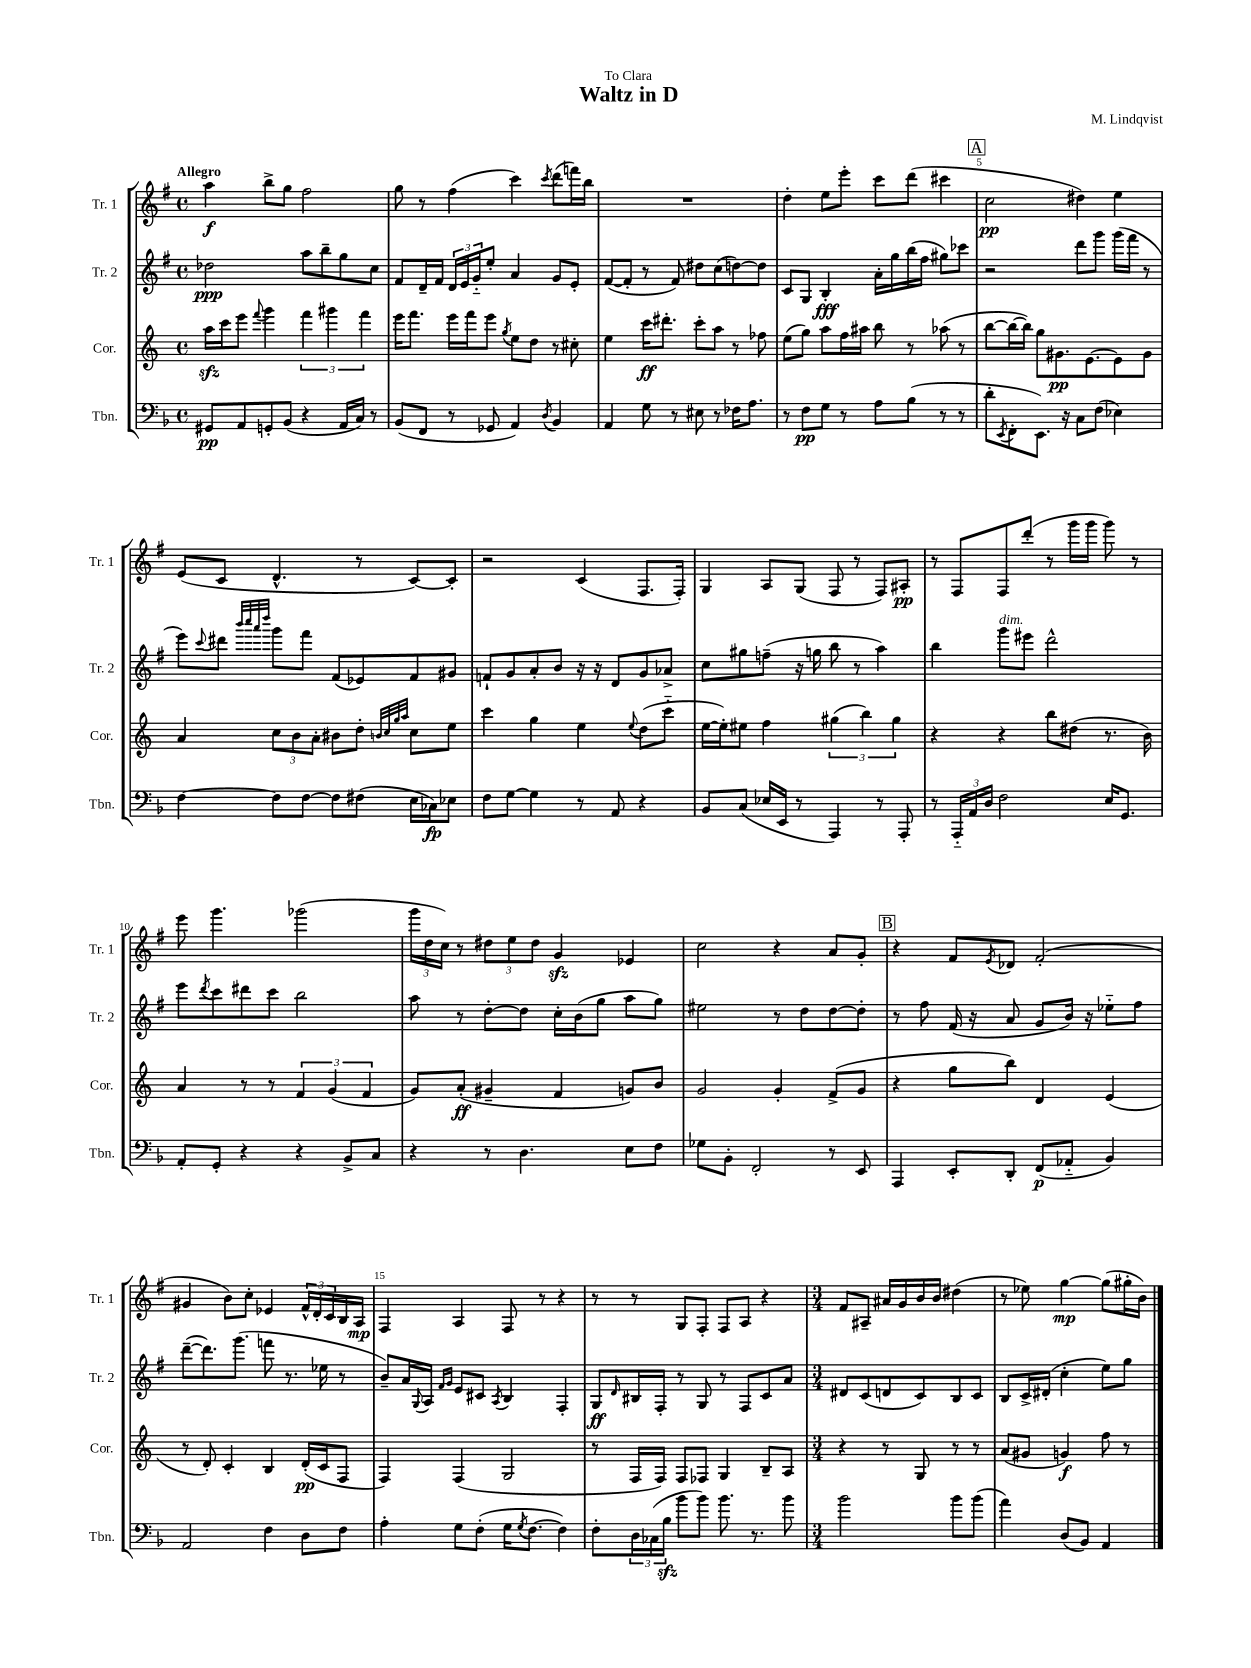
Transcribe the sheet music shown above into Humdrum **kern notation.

**kern	**dynam	**kern	**dynam	**kern	**dynam	**kern	**dynam
*part4	*part4	*part3	*part3	*part2	*part2	*part1	*part1
*staff4	*staff4	*staff3	*staff3	*staff2	*staff2	*staff1	*staff1
*I"Tbn.	*	*I"Cor.	*	*I"Tr. 2	*	*I"Tr. 1	*
*I'Tbn.	*	*I'Cor.	*	*I'Tr. 2	*	*I'Tr. 1	*
*clefF4	*	*clefG2	*	*clefG2	*	*clefG2	*
*k[b-]	*	*k[]	*	*k[f#]	*	*k[f#]	*
*M4/4	*	*M4/4	*	*M4/4	*	*M4/4	*
*met(c)	*	*met(c)	*	*met(c)	*	*met(c)	*
=1	=1	=1	=1	=1	=1	=1	=1
!	!	!	!	!	!	!LO:TX:a:B:t=Allegro	!
8GG#X/L	pp	16aazz\LL	.	2dd-X\	ppp	4aa\	f
.	.	16ccc\J	.	.	.	.	.
8AA/	.	8eee\J	.	.	.	.	.
.	.	8qqfff/	.	.	.	.	.
8GGn'/	.	4ggg\	.	.	.	8bb^\L	.
(8BB-/J	.	.	.	.	.	8gg\J	.
4r	.	6fff\	.	8aa\L	.	2ff#\	.
.	.	.	.	8bb~\	.	.	.
.	.	6ggg#X\	.	.	.	.	.
16AA/LL	.	.	.	8gg\	.	.	.
16C/JJ)	.	.	.	.	.	.	.
.	.	6fff\	.	.	.	.	.
8r	.	.	.	8cc\J	.	.	.
=2	=2	=2	=2	=2	=2	=2	=2
(8BB-/L	.	16eee\KL	.	8f#/L	.	8gg\	.
.	.	8.fff\J	.	.	.	.	.
8FF/J	.	.	.	16d~/L	.	8r	.
.	.	.	.	16f#/JJ	.	.	.
8r	.	16eee\LL	.	24d/LL	.	(4ff#\	.
.	.	.	.	24e/	.	.	.
.	.	16fff\J	.	.	.	.	.
.	.	.	.	24g/J	.	.	.
8GG-X/	.	8eee\J	.	8ee'/J	.	.	.
.	.	8qgg/	.	.	.	.	.
4AA/)	.	8ee\L	.	4a/	.	4ccc\)	.
.	.	8dd\J	.	.	.	.	.
8qD/	.	.	.	.	.	8qccc/	.
4BB-/	.	8r	.	8g/L	.	(8ddd\L	.
.	.	8cc#X'\	.	8e'/J	.	16fffn\L)	.
.	.	.	.	.	.	16bb\JJ	.
=3	=3	=3	=3	=3	=3	=3	=3
4AA/	.	4ee\	.	([8f#/L	.	1r	.
.	.	.	.	8f#'/J]	.	.	.
8G\	.	16ccc\KL	ff	8r	.	.	.
.	.	8.ddd#X'\J	.	.	.	.	.
8r	.	.	.	8f#/)	.	.	.
8E#X\	.	8ccc'\L	.	8dd#X\L	.	.	.
8r	.	8aa\J	.	(8cc\	.	.	.
16F-X\KL	.	8r	.	[8ddn\)	.	.	.
8.A\J	.	.	.	.	.	.	.
.	.	8ff-X\	.	8dd\J]	.	.	.
=4	=4	=4	=4	=4	=4	=4	=4
8r	.	(8ee\L	.	8c/L	.	4dd'\	.
8F\L	pp	8gg\J)	.	8G/J	.	.	.
8G\J	.	8aa\L	.	4B'/	fff	8ee\L	.
8r	.	16ff\L	.	.	.	8eee'\J	.
.	.	16aa#X\JJ	.	.	.	.	.
8A\L	.	8bb\	.	16a'\LL	.	8ccc\L	.
.	.	.	.	16gg\	.	.	.
(8B-\J	.	8r	.	(16bb\	.	(8ddd\J	.
.	.	.	.	16ff#\JJ	.	.	.
8r	.	(8aa-X\	.	8gg#X\L)	.	4ccc#X\	.
8r	.	8r	.	8ccc-X\J	.	.	.
!!LO:REH:place=s1:t=A
=5	=5	=5	=5	=5	=5	=5	=5
8d'\L	.	[8bb\L	.	2r	.	2cc\	pp
8qEE/	.	.	.	.	.	.	.
8FF'\	.	16bb\L_	.	.	.	.	.
.	.	16bb\JJ])	.	.	.	.	.
8.EE\J)	.	8gg\L	.	.	.	.	.
.	.	8.g#X\	pp	.	.	.	.
16r	.	.	.	.	.	.	.
8C\L	.	.	.	8ddd\L	.	4dd#X\)	.
.	.	[8.e\	.	.	.	.	.
(8F\J	.	.	.	8ggg\J	.	.	.
4E-X\)	.	8e\]	.	(16ggg\LL	.	4ee\	.
.	.	.	.	16fff#\JJ	.	.	.
.	.	8g#\J	.	8r	.	.	.
!!LO:LB:g=z
=6	=6	=6	=6	=6	=6	=6	=6
[4F\	.	4a/	.	8eee\L)	.	(8e/L	.
.	.	.	.	8qqccc/	.	.	.
.	.	.	.	8ddd#X\J	.	8c/J	.
.	.	.	.	32qqbbb/LLL	.	.	.
.	.	.	.	32qqcccc/	.	.	.
.	.	.	.	32qqaaa/	.	.	.
.	.	.	.	32qqdddd/JJJ	.	.	.
8F\L]	.	12cc\L	.	8ggg\L	.	4.d^^/	.
.	.	12b\	.	.	.	.	.
[8F\J	.	.	.	8fff#\J	.	.	.
.	.	12a'\J	.	.	.	.	.
8F\L]	.	8b#X\L	.	(8f#/L	.	.	.
(8F#X\J	.	8dd'\J	.	8e-X/)	.	8r	.
.	.	32qqbn/LLL	.	.	.	.	.
.	.	32qqcc/	.	.	.	.	.
.	.	32qqgg/	.	.	.	.	.
.	.	32qqaa/JJJ	.	.	.	.	.
16E\LL	.	8cc\L	.	8f#/	.	[8c/L)	.
16C-X\J)	fp	.	.	.	.	.	.
8E-X\J	.	8ee\J	.	8g#X/J	.	8c'/J]	.
=7	=7	=7	=7	=7	=7	=7	=7
8F\L	.	4ccc\	.	8fn`/L	.	2r	.
[8G\J	.	.	.	8g/	.	.	.
4G\]	.	4gg\	.	8a'/	.	.	.
.	.	.	.	8b/J	.	.	.
8r	.	4ee\	.	16r	.	(4c/	.
.	.	.	.	16r	.	.	.
8AA/	.	.	.	8d/L	.	.	.
.	.	8qqee/	.	.	.	.	.
4r	.	(8dd\L	.	8g/	.	8.F#/L	.
.	.	8ccc\J	.	8a-X^/J	.	.	.
.	.	.	.	.	.	16F#'/Jk)	.
=8	=8	=8	=8	=8	=8	=8	=8
8BB-/L	.	[16ee\LL	.	8cc\L	.	4G/	.
.	.	16ee'\J])	.	.	.	.	.
(8C/J	.	8ee#X\J	.	8gg#X\	.	.	.
16E-X/LL	.	4ff\	.	(8ffn~\J	.	8A/L	.
16EE/JJ	.	.	.	.	.	.	.
8r	.	.	.	16r	.	(8G/J	.
.	.	.	.	16ggn\	.	.	.
4AAA/)	.	(6gg#X\	.	8bb\	.	8F#/	.
.	.	.	.	8r	.	8r	.
.	.	6bb\)	.	.	.	.	.
8r	.	.	.	4aa\)	.	8F#/L)	.
.	.	6gg#\	.	.	.	.	.
8AAA'/	.	.	.	.	.	8A#X'/J	pp
=9	=9	=9	=9	=9	=9	=9	=9
8r	.	4r	.	4bb\	.	8r	.
24AAA/LL	.	.	.	.	.	8F#/L	.
24AA/	.	.	.	.	.	.	.
24D/JJ	.	.	.	.	.	.	.
!	!	!	!	!LO:TX:a:i:t=dim.	!	!	!
2F\	.	4r	.	8ggg\L	.	8F#/	.
.	.	.	.	8eee#X\J	.	(8ddd'/J	.
.	.	8bb\L	.	2ddd^^\	.	8r	.
.	.	(8dd#X\J	.	.	.	16ggg\LL	.
.	.	.	.	.	.	16ggg\JJ	.
16E/KL	.	8.r	.	.	.	8ggg\)	.
8.GG/J	.	.	.	.	.	.	.
.	.	.	.	.	.	8r	.
.	.	16b\)	.	.	.	.	.
!!LO:LB:g=z
=10	=10	=10	=10	=10	=10	=10	=10
8AA'/L	.	4a/	.	8eee\L	.	8eee\	.
.	.	.	.	8qddd/	.	.	.
8GG'/J	.	.	.	8ccc\	.	4.ggg\	.
4r	.	8r	.	8ddd#X\	.	.	.
.	.	8r	.	8ccc\J	.	.	.
4r	.	6f/	.	2bb\	.	(2ggg-X\	.
.	.	(6g/	.	.	.	.	.
8BB-^/L	.	.	.	.	.	.	.
.	.	6f/	.	.	.	.	.
8C/J	.	.	.	.	.	.	.
=11	=11	=11	=11	=11	=11	=11	=11
4r	.	8g/L)	.	8aa\	.	24ggg\LL	.
.	.	.	.	.	.	24dd\	.
.	.	.	.	.	.	24cc\JJ)	.
.	.	(8a'/J	ff	8r	.	8r	.
8r	.	4g#X~/	.	[8dd'\L	.	12dd#X\L	.
.	.	.	.	.	.	12ee\	.
4.D\	.	.	.	8dd\J]	.	.	.
.	.	.	.	.	.	12dd#\J	.
.	.	4f/	.	16cc'\LL	.	4gzz/	.
.	.	.	.	(16b\J	.	.	.
.	.	.	.	8gg\J	.	.	.
8E\L	.	8gn/L)	.	8aa\L	.	4e-X/	.
8F\J	.	8b/J	.	8gg\J)	.	.	.
=12	=12	=12	=12	=12	=12	=12	=12
8G-X\L	.	2g/	.	2ee#X\	.	2cc\	.
8BB-'\J	.	.	.	.	.	.	.
2FF'/	.	.	.	.	.	.	.
.	.	4g'/	.	8r	.	4r	.
.	.	.	.	8dd\L	.	.	.
8r	.	(8f^/L	.	[8dd\	.	8a/L	.
8EE/	.	8g/J	.	8dd'\J]	.	8g'/J	.
!!LO:REH:place=s1:t=B
=13	=13	=13	=13	=13	=13	=13	=13
4AAA/	.	4r	.	8r	.	4r	.
.	.	.	.	8ff#\	.	.	.
8EE'/L	.	8gg\L	.	(16f#/	.	8f#/L	.
.	.	.	.	16r	.	.	.
.	.	.	.	.	.	8qe/	.
8DD'/J	.	8bb\J)	.	8a/	.	8d-X/J	.
(8FF/L	p	4d/	.	8g/L	.	(2f#'/	.
8AA-X/J	.	.	.	16b/Jk)	.	.	.
.	.	.	.	16r	.	.	.
4BB-/)	.	(4e/	.	8ee-X\L	.	.	.
.	.	.	.	8ff#\J	.	.	.
!!LO:LB:g=z
=14	=14	=14	=14	=14	=14	=14	=14
2AA/	.	8r	.	([8ddd~\L	.	4g#X/	.
.	.	8d'/)	.	8.ddd\])	.	.	.
.	.	4c'/	.	.	.	8b\L)	.
.	.	.	.	(8.ggg\J	.	.	.
.	.	.	.	.	.	8cc'\J	.
4F\	.	4B/	.	8fffn\	.	4e-X/	.
.	.	.	.	8.r	.	.	.
8D\L	.	(16d'/LL	pp	.	.	24f#^^/LL	.
.	.	.	.	.	.	24d'/	.
.	.	16c/J	.	16ee-X\	.	.	.
.	.	.	.	.	.	24c/	.
8F\J	.	8F/J	.	8r	.	16B/	.
.	.	.	.	.	.	16A/JJ	mp
=15	=15	=15	=15	=15	=15	=15	=15
4A'\	.	4F/)	.	8b~/L)	.	4F#/	.
.	.	.	.	16a/L	.	.	.
.	.	.	.	8qqG/	.	.	.
.	.	.	.	16A/JJ	.	.	.
.	.	.	.	16qqf#/LL	.	.	.
.	.	.	.	16qqg/JJ	.	.	.
8G\L	.	(4F/	.	8e/L	.	4A/	.
(8F'\J	.	.	.	8c#X/J	.	.	.
.	.	.	.	8qA/	.	.	.
16G\KL	.	2G/	.	4B/	.	8F#/	.
8qG/	.	.	.	.	.	.	.
[8.F\J	.	.	.	.	.	.	.
.	.	.	.	.	.	8r	.
4F\])	.	.	.	4F#'/	.	4r	.
=16	=16	=16	=16	=16	=16	=16	=16
8F'\L	.	8r	.	8G/L	ff	8r	.
.	.	.	.	16qqd/	.	.	.
24D\L	.	16F/LL	.	16B#X/L	.	8r	.
(24C-X\	.	.	.	.	.	.	.
.	.	16F/JJ)	.	16F#'/JJ	.	.	.
24B-zz\JJ	.	.	.	.	.	.	.
8b-\L	.	8F/L	.	8r	.	8G/L	.
8b-\J)	.	8F-X/J	.	8G/	.	8F#'/J	.
8.b-\	.	4G/	.	8r	.	8F#/L	.
.	.	.	.	8F#/L	.	8A/J	.
8.r	.	.	.	.	.	.	.
.	.	8B~/L	.	8c/	.	4r	.
8b-\	.	8A/J	.	8a/J	.	.	.
=17	=17	=17	=17	=17	=17	=17	=17
*M3/4	*	*M3/4	*	*M3/4	*	*M3/4	*
2b-\	.	4r	.	8d#X/L	.	8f#/L	.
.	.	.	.	(8c/	.	8A#X~/J	.
.	.	8r	.	8dn/	.	16a#X/LL	.
.	.	.	.	.	.	16g/	.
.	.	8G/	.	8c/)	.	16b/	.
.	.	.	.	.	.	16b/JJ	.
8b-\L	.	8r	.	8B/	.	(4dd#X\	.
(8b-\J	.	8r	.	8c/J	.	.	.
=18	=18	=18	=18	=18	=18	=18	=18
4a\)	.	(8a/L	.	8B/L	.	8r	.
.	.	8g#X/J	.	16c^/L	.	8ee-X\)	.
.	.	.	.	(16d#X'/JJ	.	.	.
(8D/L	.	4gn/)	f	4cc'\	.	[4gg\	mp
8BB-/J)	.	.	.	.	.	.	.
4AA/	.	8ff\	.	8ee\L)	.	(8gg\L]	.
.	.	8r	.	8gg\J	.	16gg#X'\L	.
.	.	.	.	.	.	16b\JJ)	.
==	==	==	==	==	==	==	==
*-	*-	*-	*-	*-	*-	*-	*-
